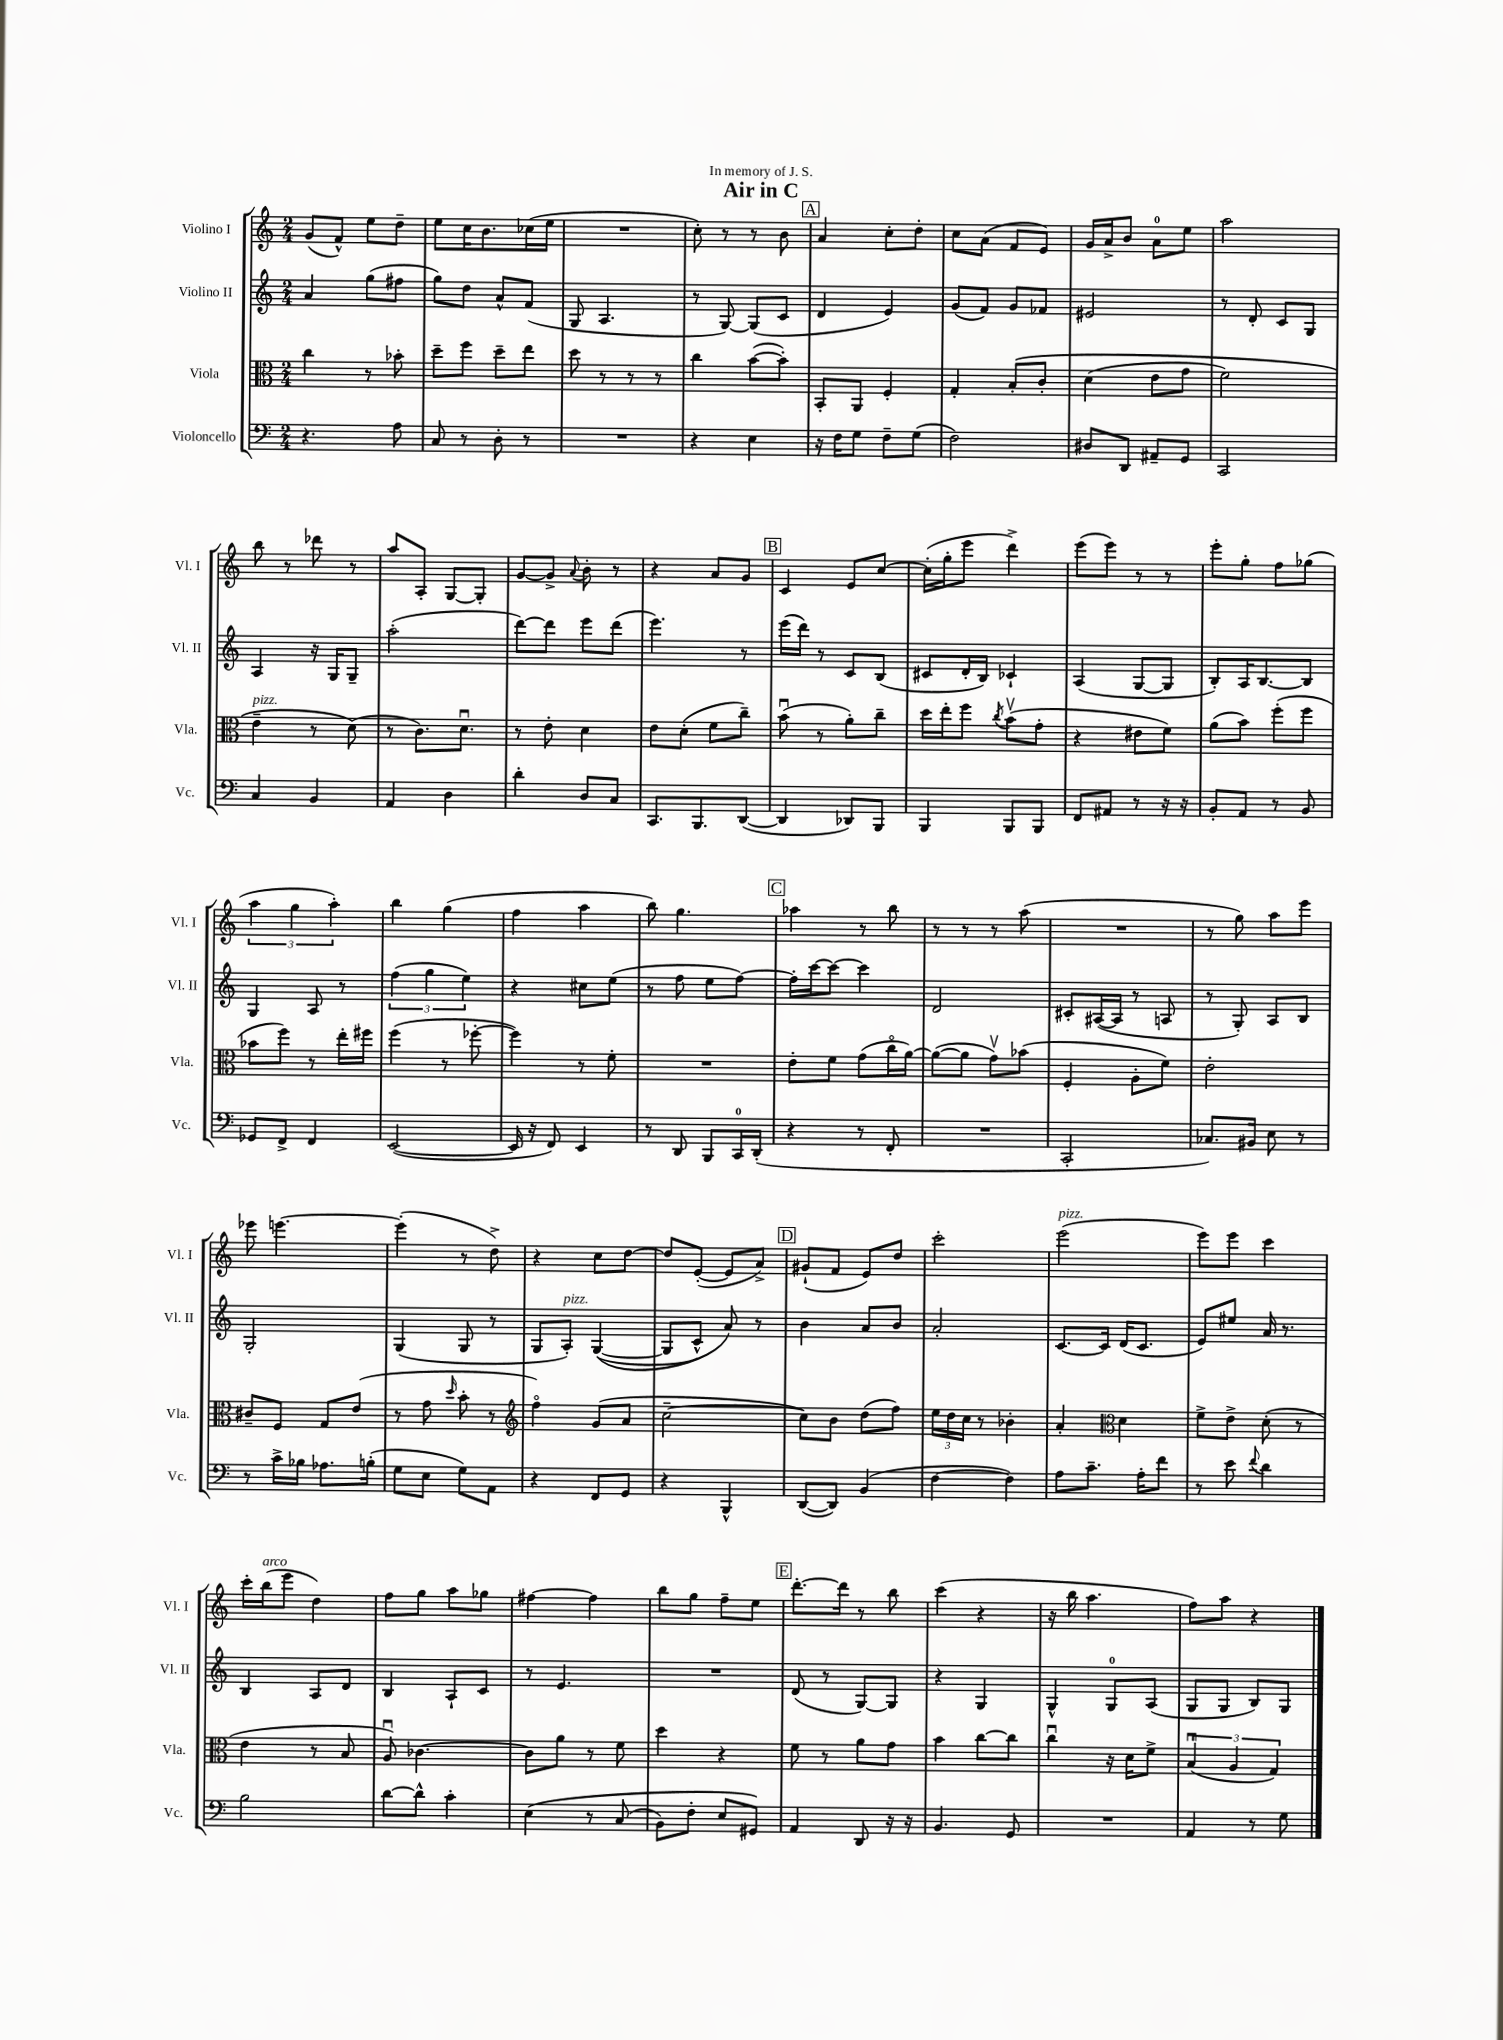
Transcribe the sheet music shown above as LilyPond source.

\header { title = "Air in C" dedication = "In memory of J. S." }
<<
\new StaffGroup <<
\new Staff = "s0" \with { instrumentName = "Violino I" shortInstrumentName = "Vl. I" } {
    \clef treble \key c \major \numericTimeSignature \time 2/4
    g'8( f'8-^) e''8 d''8-- |
    e''8 c''16 b'8. ces''16( e''16 |
    R2 |
    c''8-.) r8 r8 b'8 |
    \mark \markup { \box "A" } a'4 c''8-. d''8-. |
    c''8 a'8( f'8 e'8) |
    g'16 a'16-> b'8 a'8-0 e''8 |
    a''2 |
    b''8 r8 des'''8 r8 |
    a''8 a8-. g8~ g8-. |
    g'8~ g'8-> \appoggiatura { a'8 } b'8-. r8 |
    r4 a'8 g'8 |
    \mark \markup { \box "B" } c'4 e'8 c''8~ |
    c''16-.( g''16-. e'''8 d'''4->) |
    e'''8( e'''8) r8 r8 |
    e'''8-. g''8-. f''8 ges''8( |
    \tuplet 3/2 { a''4 g''4 a''4-.) } |
    b''4 g''4( |
    f''4 a''4 |
    b''8) g''4. |
    \mark \markup { \box "C" } aes''4 r8 b''8 |
    r8 r8 r8 a''8( |
    R2 |
    r8 g''8) a''8 e'''8 |
    ees'''8 e'''4.~ |
    e'''4-.( r8 d''8->) |
    r4 c''8 d''8~ |
    d''8 e'8~-.( e'8 a'8->) |
    \mark \markup { \box "D" } gis'8-!( f'8 e'8) d''8 |
    c'''2-. |
    e'''2^\markup { \italic "pizz." }( |
    e'''8) e'''8 c'''4 |
    c'''16-. b''16^\markup { \italic "arco" }( e'''8 d''4) |
    f''8 g''8 a''8 ges''8 |
    fis''4~ fis''4 |
    b''8 g''8 f''8-- e''8 |
    \mark \markup { \box "E" } d'''8.~-. d'''16 r8 b''8 |
    c'''4( r4 |
    r16 b''16 a''4. |
    f''8) a''8 r4 \bar "|." |
}
\new Staff = "s1" \with { instrumentName = "Violino II" shortInstrumentName = "Vl. II" } {
    \clef treble \key c \major \numericTimeSignature \time 2/4
    a'4 g''8( fis''8 |
    g''8) d''8 a'8-^ f'8( |
    g8 a4. |
    r8 g8~) g8( c'8 |
    \mark \markup { \box "A" } d'4 e'4) |
    g'8( f'8) g'8 fes'8 |
    eis'2 |
    r8 d'8-. c'8 g8 |
    a4 r16 g16 g8-- |
    a''2-.( |
    d'''8~) d'''8 e'''8 d'''8( |
    e'''4.) r8 |
    \mark \markup { \box "B" } e'''16( d'''16) r8 c'8 b8( |
    cis'8 d'16-. b16) ces'4-! |
    a4( g8~ g8 |
    b8-.) a16 b8.~ b8 |
    g4 a8 r8 |
    \tuplet 3/2 { f''4( g''4 e''4) } |
    r4 cis''8 e''8( |
    r8 f''8 e''8 f''8~) |
    \mark \markup { \box "C" } f''16-. c'''16~ c'''8~ c'''4 |
    d'2 |
    cis'8-. ais16~( ais16 r8 a8 |
    r8 g8-.) a8 b8 |
    g2-. |
    g4( g8 r8 |
    g8 a8-.^\markup { \italic "pizz." }) g4~(\( |
    g8 c'8-^) a'8\) r8 |
    \mark \markup { \box "D" } b'4 a'8 b'8 |
    a'2-. |
    c'8.~ c'16 d'16( c'8. |
    e'8) eis''8 a'16 r8. |
    b4 a8 d'8 |
    b4 a8-! c'8 |
    r8 e'4. |
    R2 |
    \mark \markup { \box "E" } d'8( r8 g8~) g8 |
    r4 g4 |
    g4-^ g8-0 a8( |
    g8 g8 b8) g8 \bar "|." |
}
\new Staff = "s2" \with { instrumentName = "Viola" shortInstrumentName = "Vla." } {
    \clef alto \key c \major \numericTimeSignature \time 2/4
    c''4 r8 bes'8-. |
    d''8-- f''8 d''8-- e''8 |
    d''8 r8 r8 r8 |
    c''4 b'8~( b'8-.) |
    \mark \markup { \box "A" } b,8-. a,8 f4-. |
    g4-. b8-.\( c'8-. |
    d'4( e'8 g'8 |
    f'2) |
    e'4--^\markup { \italic "pizz." } r8 d'8(\) |
    r8 c'8.) d'8.\downbow |
    r8 e'8-. d'4 |
    e'8 d'8-.( f'8 c''8--) |
    \mark \markup { \box "B" } b'8\downbow( r8 a'8-.) c''8-- |
    d''16 e''16-. f''8 \acciaccatura { c''8 } b'8\upbow( g'8-. |
    r4 eis'8 f'8) |
    a'8( b'8) f''8-.( f''8 |
    bes'8 f''8) r8 e''16-. fis''16 |
    f''4( r8 fes''8~-. |
    fes''4) r8 f'8-. |
    R2 |
    \mark \markup { \box "C" } e'8-. f'8 g'8( c''16\flageolet a'16~) |
    a'8~( a'8 g'8\upbow) bes'8( |
    f4-. a8-. f'8) |
    e'2-. |
    cis'8-- f8 g8 e'8( |
    r8 g'8 \grace { d''16 } b'8-. r8 |
    \clef treble f''4\flageolet) g'8( a'8 |
    c''2~-- |
    \mark \markup { \box "D" } c''8) b'8 d''8( f''8) |
    \tuplet 3/2 { e''16 d''16 c''16 } r8 bes'4-. |
    a'4-. \clef alto d'4 |
    f'8-> e'8-> d'8-.( r8 |
    e'4 r8 b8 |
    a8\downbow) ces'4.~ |
    ces'8 a'8 r8 f'8 |
    d''4 r4 |
    \mark \markup { \box "E" } f'8 r8 a'8 g'8 |
    b'4 c''8~ c''8 |
    c''4\downbow r16 d'16 f'8-> |
    \tuplet 3/2 { b4\downbow( a4 g4) } \bar "|." |
}
\new Staff = "s3" \with { instrumentName = "Violoncello" shortInstrumentName = "Vc." } {
    \clef bass \key c \major \numericTimeSignature \time 2/4
    r4. a8 |
    c8 r8 d8-. r8 |
    R2 |
    r4 e4 |
    \mark \markup { \box "A" } r16 f16 g8 f8-- g8( |
    f2) |
    dis8 d,8 ais,8-- g,8 |
    c,2 |
    c4 b,4 |
    a,4 d4 |
    d'4-. d8 c8 |
    c,8. b,,8. d,8~( |
    \mark \markup { \box "B" } d,4 des,8) b,,8 |
    b,,4 b,,8 b,,8 |
    f,8 ais,8 r8 r16 r16 |
    b,8-. a,8 r8 b,8 |
    ges,8 f,8-> f,4 |
    e,2~( |
    e,16 r16 f,8) e,4 |
    r8 d,8 b,,8 c,16-0 d,16-.( |
    \mark \markup { \box "C" } r4 r8 f,8-. |
    R2 |
    c,2-. |
    ces8.) bis,16 e8 r8 |
    r8 c'16-> bes16 aes8. b16-.( |
    g8 e8 g8) a,8 |
    r4 f,8 g,8 |
    r4 b,,4-^ |
    \mark \markup { \box "D" } d,8~( d,8) b,4( |
    f4~ f4) |
    a8 c'8.-- a16-. f'8 |
    r8 e'8 \appoggiatura { f'8 } d'4 |
    b2 |
    d'8~ d'8-^ c'4-. |
    e4\( r8 c8( |
    b,8) f8-. e8 gis,8\) |
    \mark \markup { \box "E" } a,4 d,8 r16 r16 |
    b,4. g,8 |
    R2 |
    a,4 r8 g8 \bar "|." |
}
>>
>>
\layout { \context { \Score \remove "Bar_number_engraver" } }
